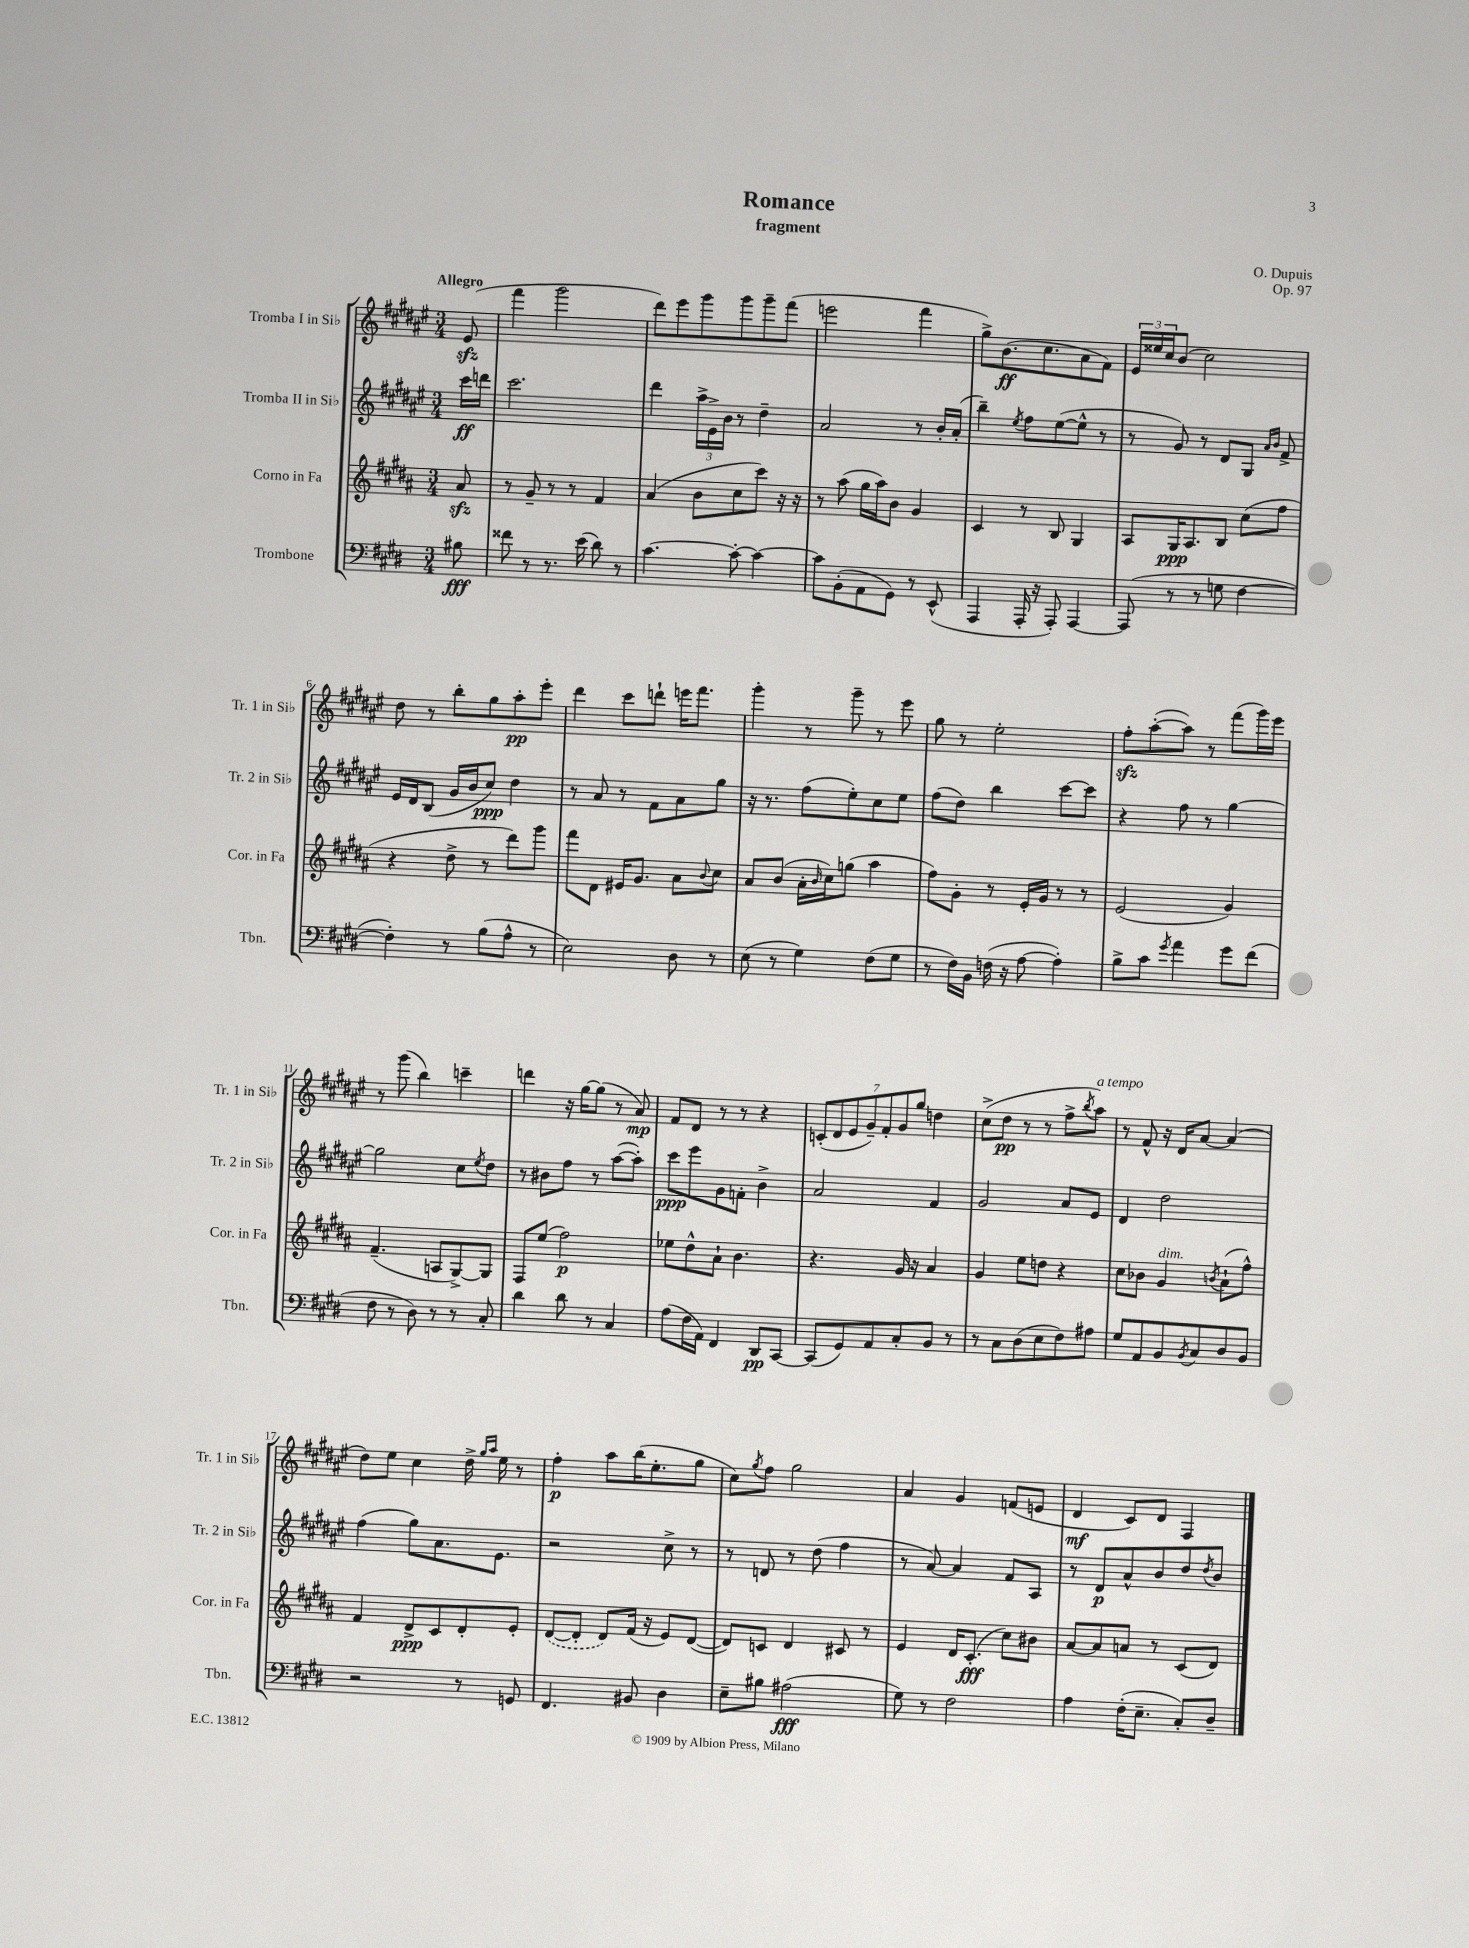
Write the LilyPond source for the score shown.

\header { title = "Romance" composer = "O. Dupuis" subtitle = "fragment" opus = "Op. 97" }
<<
\new StaffGroup <<
\new Staff = "s0" \with { instrumentName = "Tromba I in Sib" shortInstrumentName = "Tr. 1 in Sib" } {
    \clef treble \key fis \major \numericTimeSignature \time 3/4 \partial 8 \tempo "Allegro"
    eis'8\sfz( |
    fis'''4 gis'''2 |
    dis'''8) eis'''8 gis'''8 gis'''8 gis'''8-- fis'''8( |
    e'''2 fis'''4 |
    gis''8->) b'8.\ff( cis''8. ais'8 fis'8) |
    \tuplet 3/2 { eis'16 eisis''16 cis''16 } b'8( cis''2) |
    dis''8 r8 b''8-. gis''8 ais''8-.\pp eis'''8-. |
    dis'''4 cis'''8 d'''8-! e'''16 fis'''8. |
    gis'''4-. r8 gis'''8-- r8 eis'''8 |
    gis''8 r8 eis''2-. |
    fis''8-.\sfz ais''8~-.( ais''8) r8 fis'''8( gis'''16) eis'''16 |
    r8 gis'''8( b''4) c'''4-- |
    d'''4 r16 gis''16~ gis''8( r8 ais'8\mp) |
    fis'8 dis'8 r8 r8 r4 |
    \tuplet 7/4 { c'8-.( dis'8 eis'8 gis'8--) fis'8-. gis'8 gis''8 } d''4 |
    cis''8->( dis''8\pp r8 r8 fis''8-> \acciaccatura { b''8 } ais''8^\markup { \italic "a tempo" }) |
    r8 fis'8-^ r16 dis'16 ais'8~ ais'4( |
    dis''8) eis''8 cis''4 dis''16-> \grace { gis''16 ais''16 } eis''16 r8 |
    fis''4-.\p ais''8 b''16( eis''8.-. gis''8 |
    cis''8) \acciaccatura { gis''8 } fis''8 gis''2 |
    ais'4 gis'4 f'8( e'8 |
    dis'4\mf cis'8) dis'8 fis4 \bar "|." |
}
\new Staff = "s1" \with { instrumentName = "Tromba II in Sib" shortInstrumentName = "Tr. 2 in Sib" } {
    \clef treble \key fis \major \numericTimeSignature \time 3/4 \partial 8
    cis'''16\ff d'''16 |
    cis'''2. |
    dis'''4 \tuplet 3/2 { ais''16-> eis'16-> b'16 } r8 dis''4-- |
    ais'2 r8 b'16-. ais'16-.( |
    b''4--) \acciaccatura { eis''8 } fis''8 eis''8~( eis''8-^ r8 |
    r8 gis'8) r8 dis'8 gis8 \grace { ais'16 b'16 } fis'8-> |
    eis'16 dis'16 b8( gis'16 b'16 cis''8\ppp) dis''4 |
    r8 ais'8 r8 fis'8 ais'8 gis''8 |
    r16 r8. fis''8( eis''8-.) cis''8 eis''8 |
    fis''8( dis''8) b''4 cis'''8~ cis'''8 |
    r4 fis''8 r8 gis''4~ |
    gis''2 cis''8 \acciaccatura { eis''8 } dis''8 |
    r8 bis'8 fis''8 r8 ais''8~( ais''8-.) |
    cis'''8\ppp eis'''8 gis'8 f'8-. b'4-> |
    ais'2 fis'4 |
    gis'2 ais'8 eis'8 |
    dis'4 dis''2 |
    fis''4( gis''8) ais'8. eis'8. |
    r2 cis''8-> r8 |
    r8 d'8 r8 dis''8( fis''4 |
    r8 ais'8~) ais'4 fis'8 ais8 |
    r8 dis'8\p ais'8-^ b'8 dis''8 \acciaccatura { dis''8 } b'8 \bar "|." |
}
\new Staff = "s2" \with { instrumentName = "Corno in Fa" shortInstrumentName = "Cor. in Fa" } {
    \clef treble \key b \major \numericTimeSignature \time 3/4 \partial 8
    ais'8\sfz |
    r8 gis'8-- r8 r8 fis'4 |
    ais'4( b'8 cis''8 cis'''8) r16 r16 |
    r8 ais''8( gis''16 ais''16) b'8 gis'4 |
    cis'4 r8 b8 gis4 |
    ais8 gis16\ppp ais8. b8 cis''8( fis''8 |
    r4 dis''8-> r8 dis'''8) gis'''8 |
    fis'''8 dis'8 eis'16 gis'8. ais'8 \appoggiatura { b'8 } cis''8 |
    ais'8 b'8( ais'16-. \grace { b'16 } cis''16) g''8( ais''4 |
    fis''8) gis'8-. r8 e'16-. gis'16 r8 r8 |
    e'2( gis'4) |
    fis'4.--( a8 gis8~->) gis8 |
    fis8 e''8( fis''2\p) |
    ees''8 dis''8-^ ais'8-! b'4. |
    r4. gis'16 r16 ais'4 |
    gis'4 e''8 d''8 r4 |
    cis''8 bes'8 gis'4^\markup { \italic "dim." } \acciaccatura { b'8 } ais'8-!( fis''8-^) |
    fis'4 dis'8->\ppp cis'8 dis'8-. e'8-. |
    \once \slurDashed dis'8~( dis'8-. dis'8) fis'16( r16 e'8) dis'8~( |
    dis'8) c'8 dis'4 cis'8 r8 |
    e'4 dis'16 cis'8.-.\fff( cis''8) bis'8 |
    ais'8~ ais'8 a'8 r8 cis'8( dis'8) \bar "|." |
}
\new Staff = "s3" \with { instrumentName = "Trombone" shortInstrumentName = "Tbn." } {
    \clef bass \key e \major \numericTimeSignature \time 3/4 \partial 8
    bis8\fff |
    fisis'8 r8 r8. e'16( dis'8) r8 |
    cis'4.~ cis'8~-. cis'4~ |
    cis'8 b,8-.( a,8 gis,8) r8 e,8-^( |
    a,,4 a,,16-. r16 a,,8-.) a,,4~ |
    a,,8( r8 r8 g8 fis4~ |
    fis4-.) r8 b8( a8-^ r8 |
    e2) dis8 r8 |
    e8( r8 gis4) fis8( gis8 |
    r8 fis16) b,16 f16( r16 a8~ a4-.) |
    b8-> cis'8 \acciaccatura { gis'8 } a'4 gis'8 fis'8( |
    fis8 r8 dis8) r8 r8 cis8-. |
    dis'4 dis'8 r8 cis4 |
    a8( fis16 a,16) fis,4 dis,8\pp cis,8~ |
    cis,8( gis,8) a,8 cis8-. b,8 r8 |
    r8 cis8 dis8( e8 fis8) ais8 |
    gis8 a,8 b,8 \acciaccatura { b,8 } cis8 dis8 b,8 |
    r2 r8 g,8 |
    fis,4. bis,8 dis4 |
    e8-- bis8 ais2\fff( |
    gis8) r8 fis2 |
    a4 fis16-.( e8.-- cis8-.) dis8-- \bar "|." |
}
>>
>>
